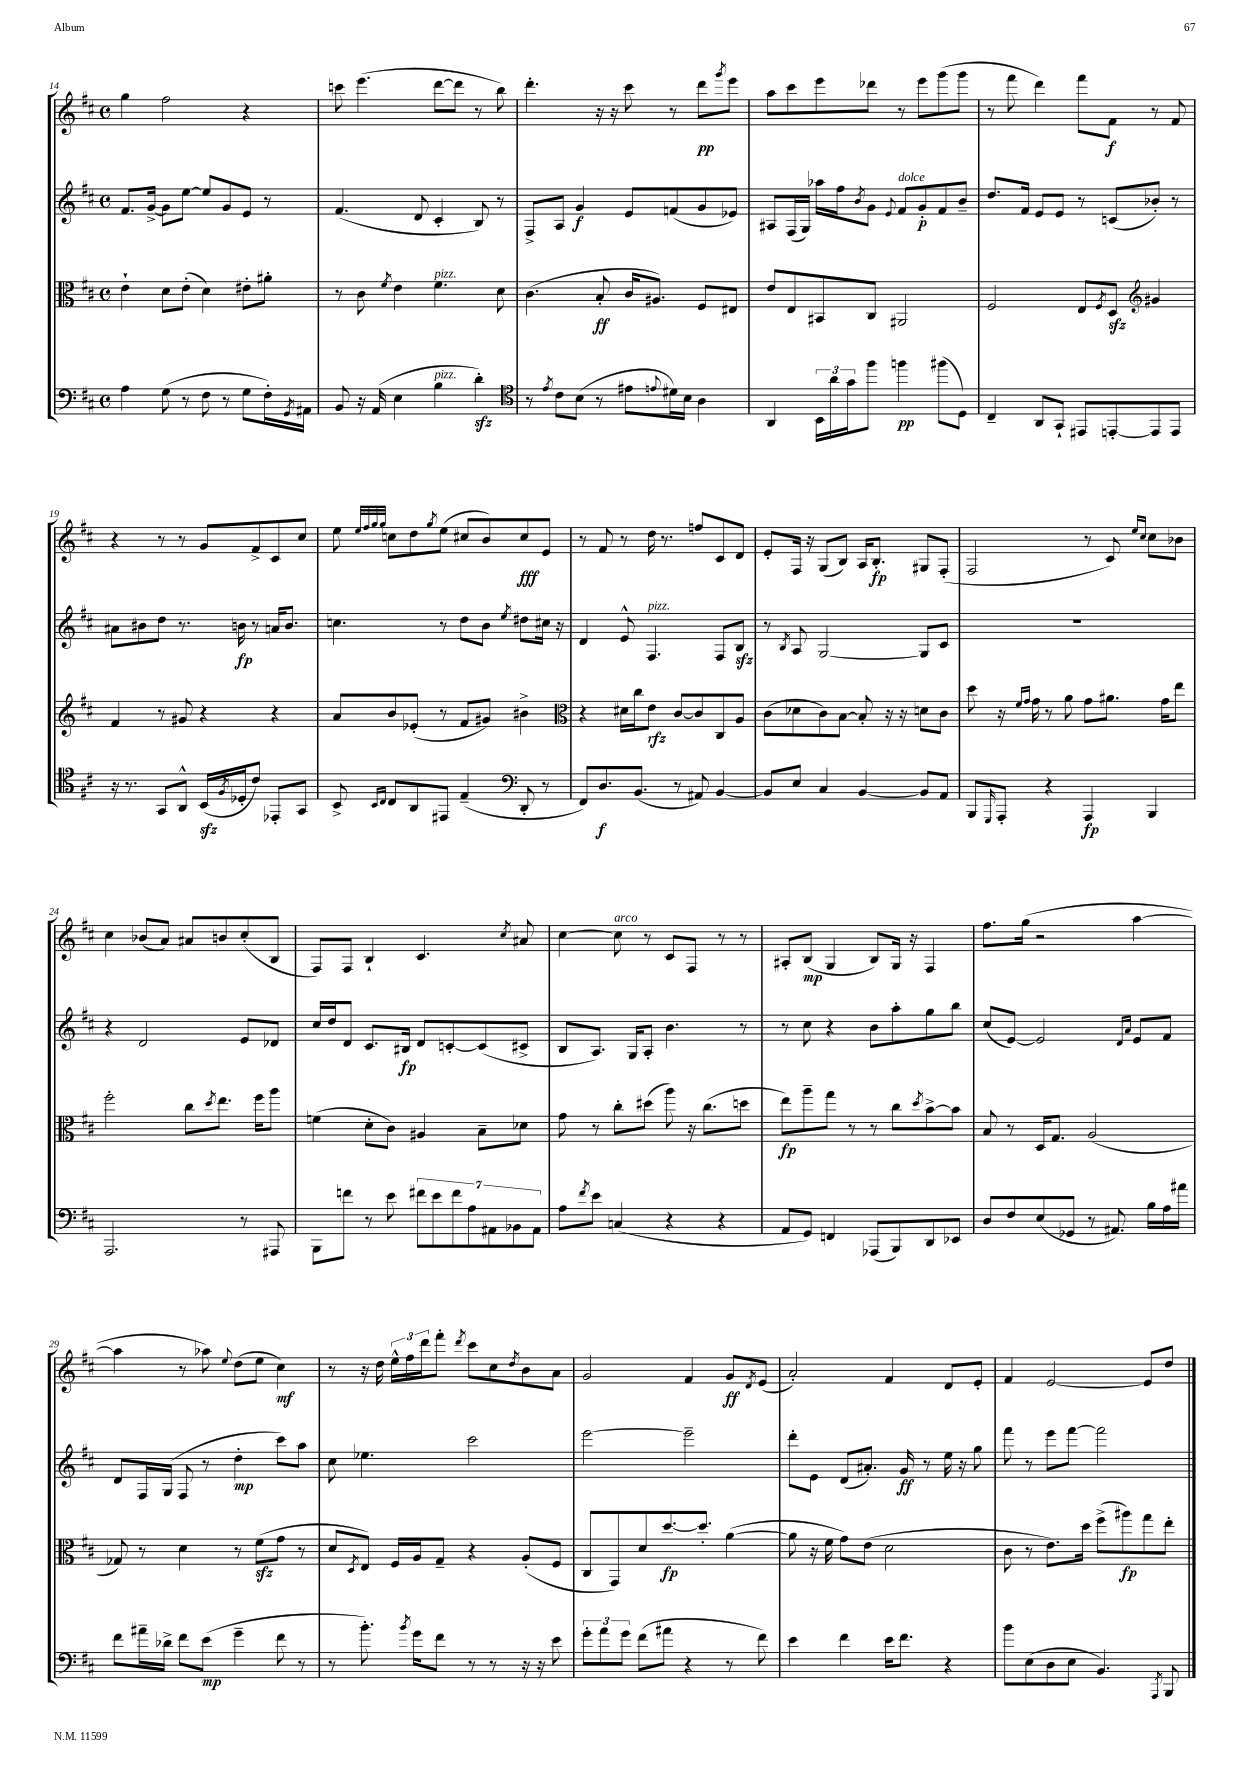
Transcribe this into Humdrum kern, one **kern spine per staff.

**kern	**dynam	**kern	**dynam	**kern	**dynam	**kern	**dynam
*part4	*part4	*part3	*part3	*part2	*part2	*part1	*part1
*staff4	*staff4	*staff3	*staff3	*staff2	*staff2	*staff1	*staff1
*clefF4	*	*clefC3	*	*clefG2	*	*clefG2	*
*k[f#c#]	*	*k[f#c#]	*	*k[f#c#]	*	*k[f#c#]	*
*M4/4	*	*M4/4	*	*M4/4	*	*M4/4	*
*met(c)	*	*met(c)	*	*met(c)	*	*met(c)	*
=14	=14	=14	=14	=14	=14	=14	=14
4A\	.	4e`\	.	8.f#/L	.	4gg\	.
.	.	.	.	[16g^/Jk	.	.	.
(8G\	.	8d\L	.	8g\L]	.	2ff#\	.
8r	.	(8e'\J	.	[8ee\J	.	.	.
8F#\	.	4d\)	.	8ee/L]	.	.	.
8r	.	.	.	8g/	.	.	.
8G\L	.	8e#X'\L	.	8e/J	.	4r	.
16F#'\L)	.	8a#X'\J	.	8r	.	.	.
8qGG/	.	.	.	.	.	.	.
16AA#X\JJ	.	.	.	.	.	.	.
=15	=15	=15	=15	=15	=15	=15	=15
8BB/	.	8r	.	(4.f#/	.	8cccn\	.
16r	.	8c#\	.	.	.	(4.eee\	.
(16AA/	.	.	.	.	.	.	.
.	.	8qf#/	.	.	.	.	.
4E\	.	4e\	.	.	.	.	.
.	.	.	.	8d/	.	.	.
!	!	!LO:TX:a:i:t=pizz.	!	!	!	!	!
!LO:TX:a:i:t=pizz.	!	!	!	!	!	!	!
4B\	.	4.f#\	.	4c#'/	.	[8ddd\L	.
.	.	.	.	.	.	8ddd\J]	.
4dzz'\)	.	.	.	8B/)	.	8r	.
.	.	8d\	.	8r	.	8bb\)	.
=16	=16	=16	=16	=16	=16	=16	=16
*clefC4	*	*	*	*	*	*	*
8r	.	(4.c#\	.	8F#^/L	.	4.ddd'\	.
8qe/	.	.	.	.	.	.	.
8c#\L	.	.	.	8A/J	.	.	.
(8B\J	.	.	.	4g/	f	.	.
8r	.	8B'/	ff	.	.	16r	.
.	.	.	.	.	.	16r	.
8e#X\L	.	16c#/KL	.	8e/L	.	8ccc#\	.
.	.	8.A#X/J)	.	.	.	.	.
8qqen/	.	.	.	.	.	.	.
16d#X\L)	.	.	.	(8fn/	.	8r	.
16B\JJ	.	.	.	.	.	.	.
4A\	.	8F#/L	.	8g/	.	8ddd\L	pp
.	.	.	.	.	.	8qggg/	.
.	.	8E#X/J	.	8e-X/J)	.	8eee\J	.
=17	=17	=17	=17	=17	=17	=17	=17
4AA/	.	8e/L	.	8A#X/L	.	8aa\L	.
.	.	8E/	.	(16F#/L	.	8ccc#\	.
.	.	.	.	16G/JJ)	.	.	.
24BB\LL	.	8BB#X/	.	16aa-X\LL	.	8eee\	.
24a\	.	.	.	.	.	.	.
.	.	.	.	16ff#\J	.	.	.
24g\J	.	.	.	.	.	.	.
.	.	.	.	8qb/	.	.	.
8ff#\J	.	8C#/J	.	8g\J	.	8ddd-X\J	.
.	.	.	.	8qqe/	.	.	.
!	!	!	!	!LO:TX:a:i:t=dolce	!	!	!
4ffn\	pp	2AA#X/	.	8f#/L	.	8r	.
.	.	.	.	8g'/	p	8eee\L	.
(8ff#X\L	.	.	.	8f#/	.	(8ggg\	.
8D\J)	.	.	.	8b~/J	.	8ggg\J	.
=18	=18	=18	=18	=18	=18	=18	=18
4C#~/	.	2F#/	.	8.dd/L	.	8r	.
.	.	.	.	.	.	8fff#\	.
.	.	.	.	16f#/Jk	.	.	.
8AA/L	.	.	.	8e/L	.	4ddd\)	.
8GG`/J	.	.	.	8e/J	.	.	.
8EE#X/L	.	8E/L	.	8r	.	8fff#\L	.
.	.	8qF#/	.	.	.	.	.
[8EEn'/	.	8Dzz/J	.	(8cn/L	.	8f#\J	f
*	*	*clefG2	*	*	*	*	*
8EE/]	.	4g#X/	.	8b-X'/J)	.	8r	.
8EE/J	.	.	.	8r	.	8f#/	.
!!LO:LB:g=z
=19	=19	=19	=19	=19	=19	=19	=19
16r	.	4f#/	.	8a#X\L	.	4r	.
8.r	.	.	.	.	.	.	.
.	.	.	.	8b#X\	.	.	.
8GG/L	.	8r	.	8dd\J	.	8r	.
8AA^^/J	.	8g#X/	.	8.r	.	8r	.
(16BBzz/LL	.	4r	.	.	.	8g/L	.
8qF#/	.	.	.	.	.	.	.
16D-X'/J	.	.	.	16bn\	fp	.	.
8c#/J)	.	.	.	8r	.	8f#^/	.
8EE-X'/L	.	4r	.	16an/KL	.	8c#/	.
.	.	.	.	8.b/J	.	.	.
8GG/J	.	.	.	.	.	8cc#/J	.
=20	=20	=20	=20	=20	=20	=20	=20
8BB^/	.	8a/L	.	4.ccn\	.	8ee\	.
.	.	.	.	.	.	32qqee/LLL	.
.	.	.	.	.	.	32qqff#/	.
16qqBB/LL	.	.	.	.	.	32qqgg/	.
16qqC#/JJ	.	.	.	.	.	32qqgg/JJJ	.
8C#/L	.	8b/	.	.	.	8ccn\L	.
8AA/	.	(8e-X'/J	.	.	.	8dd\	.
.	.	.	.	.	.	8qgg/	.
8EE#X/J	.	8r	.	8r	.	(8ee\J	.
(4E~/	.	8f#/L	.	8dd\L	.	8cc#X/L	.
.	.	8g#X/J)	.	8b\J	.	8b/)	.
*clefF4	*	*	*	*	*	*	*
.	.	.	.	8qee/	.	.	.
8DD'/	.	4b#X^\	.	8dd#X\L	.	8cc#/	fff
8r	.	.	.	16cc#X\Jk	.	8e/J	.
.	.	.	.	16r	.	.	.
=21	=21	=21	=21	=21	=21	=21	=21
*	*	*clefC3	*	*	*	*	*
8FF#/L)	.	4r	.	4d/	.	8r	.
8.D/	f	.	.	.	.	8f#/	.
.	.	16d#X\LL	.	8e^^/	.	8r	.
(8.BB/J	.	16cc#\J	.	.	.	.	.
!	!	!	!	!LO:TX:a:i:t=pizz.	!	!	!
.	.	8e\J	rfz	4.F#/	.	16dd\	.
.	.	.	.	.	.	8.r	.
8r	.	[8c#/L	.	.	.	.	.
8AA#X/)	.	8c#/]	.	.	.	8ffn/L	.
[4BB/	.	8C#/	.	8F#/L	.	8c#/	.
.	.	8A/J	.	8Bzz/J	.	8d/J	.
=22	=22	=22	=22	=22	=22	=22	=22
8BB/L]	.	(8c#\L	.	8r	.	8e'/L	.
.	.	.	.	8qB/	.	.	.
8E/J	.	8d-X\	.	8A/	.	16F#/Jk	.
.	.	.	.	.	.	16r	.
4C#/	.	8c#\)	.	[2G/	.	(8G/L	.
.	.	[8B\J	.	.	.	8B/J)	.
[4BB/	.	8B'/]	.	.	.	16A/KL	.
.	.	.	.	.	.	8.B'/J	fp
.	.	16r	.	.	.	.	.
.	.	16r	.	.	.	.	.
8BB/L]	.	8dn\L	.	8G/L]	.	8G#X/L	.
8AA/J	.	8c#\J	.	8c#/J	.	(8F#'/J	.
=23	=23	=23	=23	=23	=23	=23	=23
8BBB/L	.	8dd\	.	1r	.	2F#/	.
16qqGGG/	.	.	.	.	.	.	.
8AAA'/J	.	16r	.	.	.	.	.
.	.	16qqf#/LL	.	.	.	.	.
.	.	16qqg/JJ	.	.	.	.	.
.	.	16g\	.	.	.	.	.
4r	.	8r	.	.	.	.	.
.	.	8a\	.	.	.	.	.
4AAA/	fp	8g\L	.	.	.	8r	.
.	.	8.a#X\J	.	.	.	8c#/)	.
.	.	.	.	.	.	16qqee/LL	.
.	.	.	.	.	.	16qqcc#/JJ	.
4BBB/	.	.	.	.	.	8cc#\L	.
.	.	16g\KL	.	.	.	.	.
.	.	8ee\J	.	.	.	8b-X\J	.
!!LO:LB:g=z
=24	=24	=24	=24	=24	=24	=24	=24
2.AAA/	.	2ff#'\	.	4r	.	4cc#\	.
.	.	.	.	2d/	.	(8b-X/L	.
.	.	.	.	.	.	8a/J)	.
.	.	8cc#\L	.	.	.	8a#X/L	.
.	.	8qdd/	.	.	.	.	.
.	.	8.ee\J	.	.	.	8bn/	.
8r	.	.	.	8e/L	.	(8cc#'/	.
.	.	16ff#\KL	.	.	.	.	.
8AAA#X/	.	8aa\J	.	8d-X/J	.	8B/J	.
=25	=25	=25	=25	=25	=25	=25	=25
8BBB\L	.	(4fn\	.	16cc#/LL	.	8F#/L)	.
.	.	.	.	16dd/J	.	.	.
8fn\J	.	.	.	8d/J	.	8F#/J	.
8r	.	8d'\L	.	8.c#/L	.	4B`/	.
8e\	.	8c#\J)	.	.	.	.	.
.	.	.	.	16B#X/Jk	fp	.	.
14f#X\L	.	4A#X/	.	8d/L	.	4.c#/	.
14e\	.	.	.	.	.	.	.
.	.	.	.	[8cn'/	.	.	.
14f#\	.	.	.	.	.	.	.
14A\	.	.	.	.	.	.	.
.	.	8B~\L	.	(8c/]	.	.	.
14AA#X\	.	.	.	.	.	.	.
14BB-X\	.	.	.	.	.	.	.
.	.	.	.	.	.	8qcc#/	.
.	.	8d-X\J	.	8c#X^/J	.	8a#X/	.
14AA#\J	.	.	.	.	.	.	.
=26	=26	=26	=26	=26	=26	=26	=26
8A\L	.	8g\	.	8B/L	.	[4cc#\	.
8qf#/	.	.	.	.	.	.	.
8e\J	.	8r	.	8.A/J)	.	.	.
!	!	!	!	!	!	!LO:TX:a:i:t=arco	!
(4Cn/	.	8cc#'\L	.	.	.	8cc#\]	.
.	.	.	.	16G/KL	.	.	.
.	.	(8dd#X\J	.	8A'/J	.	8r	.
4r	.	8aa\)	.	4.b\	.	8c#/L	.
.	.	16r	.	.	.	8F#/J	.
.	.	(8.cc#\L	.	.	.	.	.
4r	.	.	.	.	.	8r	.
.	.	8ddn\J	.	8r	.	8r	.
=27	=27	=27	=27	=27	=27	=27	=27
8AA/L	.	8ee\L)	fp	8r	.	8A#X'/L	.
8GG/J)	.	8aa~\	.	8cc#\	.	(8B/J	mp
4FFn/	.	8gg\J	.	4r	.	4G/	.
.	.	8r	.	.	.	.	.
(8AAA-X/L	.	8r	.	8b\L	.	8B/L)	.
8BBB/)	.	8cc#\L	.	8aa'\	.	16G/Jk	.
.	.	.	.	.	.	16r	.
.	.	8qdd/	.	.	.	.	.
8DD/	.	[8b^\	.	8gg\	.	4F#/	.
8EE-X/J	.	8b\J]	.	8bb\J	.	.	.
=28	=28	=28	=28	=28	=28	=28	=28
8D/L	.	8B/	.	(8cc#/L	.	8.ff#\L	.
8F#/	.	8r	.	[8e/J)	.	.	.
.	.	.	.	.	.	(16gg\Jk	.
(8E/	.	16D/KL	.	2e/]	.	2r	.
.	.	8.G/J	.	.	.	.	.
8GG-X/J	.	.	.	.	.	.	.
8r	.	(2A/	.	.	.	.	.
8.AA#X/)	.	.	.	.	.	.	.
.	.	.	.	16qqd/LL	.	.	.
.	.	.	.	16qqa/JJ	.	.	.
.	.	.	.	8e/L	.	[4aa\	.
16B\LL	.	.	.	.	.	.	.
16A\	.	.	.	8f#/J	.	.	.
16a#X\JJ	.	.	.	.	.	.	.
!!LO:LB:g=z
=29	=29	=29	=29	=29	=29	=29	=29
8f#\L	.	8G-X/)	.	8d/L	.	4aa\]	.
16a#X~\L	.	8r	.	16F#/L	.	.	.
16d-X^\JJ	.	.	.	(16G/JJ	.	.	.
8f#\L	.	4d\	.	8F#/	.	8r	.
(8e\J	mp	.	.	8r	.	8aa-X\)	.
.	.	.	.	.	.	8qqee/	.
4g~\	.	8r	.	4dd'\	mp	(8dd\L	.
.	.	(8f#zz\L	.	.	.	8ee\J	.
8f#\	.	8g\J	.	8ccc#\L)	.	4cc#\)	mf
8r	.	8r	.	8aa\J	.	.	.
=30	=30	=30	=30	=30	=30	=30	=30
8r	.	8d/L	.	8cc#\	.	8r	.
.	.	8qD/	.	.	.	.	.
8.b'\)	.	8E/J)	.	4.ee-X\	.	16r	.
.	.	.	.	.	.	16dd\	.
.	.	16F#/LL	.	.	.	24ee^^\LL	.
.	.	.	.	.	.	24ff#\	.
8qb/	.	.	.	.	.	.	.
16g\KL	.	16A/J	.	.	.	.	.
.	.	.	.	.	.	24ddd\J	.
8f#\J	.	8G~/J	.	.	.	8fff#'\J	.
.	.	.	.	.	.	8qddd/	.
8r	.	4r	.	2ccc#\	.	8ccc#\L	.
8r	.	.	.	.	.	8cc#\	.
.	.	.	.	.	.	8qdd/	.
16r	.	(8A'/L	.	.	.	8b\	.
16r	.	.	.	.	.	.	.
8e\	.	8F#/J	.	.	.	8a\J	.
=31	=31	=31	=31	=31	=31	=31	=31
12g'\L	.	8C#/L	.	[2eee\	.	2g/	.
12a\	.	.	.	.	.	.	.
.	.	8GG/)	.	.	.	.	.
12g\J	.	.	.	.	.	.	.
(8f#\L	.	8d/	.	.	.	.	.
8a#X\J	.	[8.dd/	fp	.	.	.	.
4r	.	.	.	2eee~\]	.	4f#/	.
.	.	8.dd'/J]	.	.	.	.	.
8r	.	([4a\	.	.	.	8g/L	ff
.	.	.	.	.	.	8qd/	.
8f#\)	.	.	.	.	.	(8e/J	.
=32	=32	=32	=32	=32	=32	=32	=32
4e\	.	8a\]	.	8ddd'\L	.	2a'/)	.
.	.	16r	.	8e\J	.	.	.
.	.	16f#\	.	.	.	.	.
4f#\	.	8g\L)	.	(8d/L	.	.	.
.	.	(8e\J	.	8.a#X'/J)	.	.	.
16e\KL	.	2d\	.	.	.	4f#/	.
8.f#\J	.	.	.	16g/	ff	.	.
.	.	.	.	8r	.	.	.
4r	.	.	.	16ee\	.	8d/L	.
.	.	.	.	16r	.	.	.
.	.	.	.	8gg\	.	8e'/J	.
=33	=33	=33	=33	=33	=33	=33	=33
8b\L	.	8c#\	.	8fff#\	.	4f#/	.
(8E\	.	8r	.	8r	.	.	.
8D\	.	8.e\L)	.	8eee\L	.	[2e/	.
8E\J	.	.	.	[8fff#\J	.	.	.
.	.	16dd\Jk	.	.	.	.	.
4.BB/)	.	(8ff#^\L	.	2fff#\]	.	.	.
.	.	8aa#X\)	fp	.	.	.	.
.	.	8gg\	.	.	.	8e/L]	.
8qAAA/	.	.	.	.	.	.	.
8BBB/	.	8ee'\J	.	.	.	8dd/J	.
==	==	==	==	==	==	==	==
*-	*-	*-	*-	*-	*-	*-	*-
